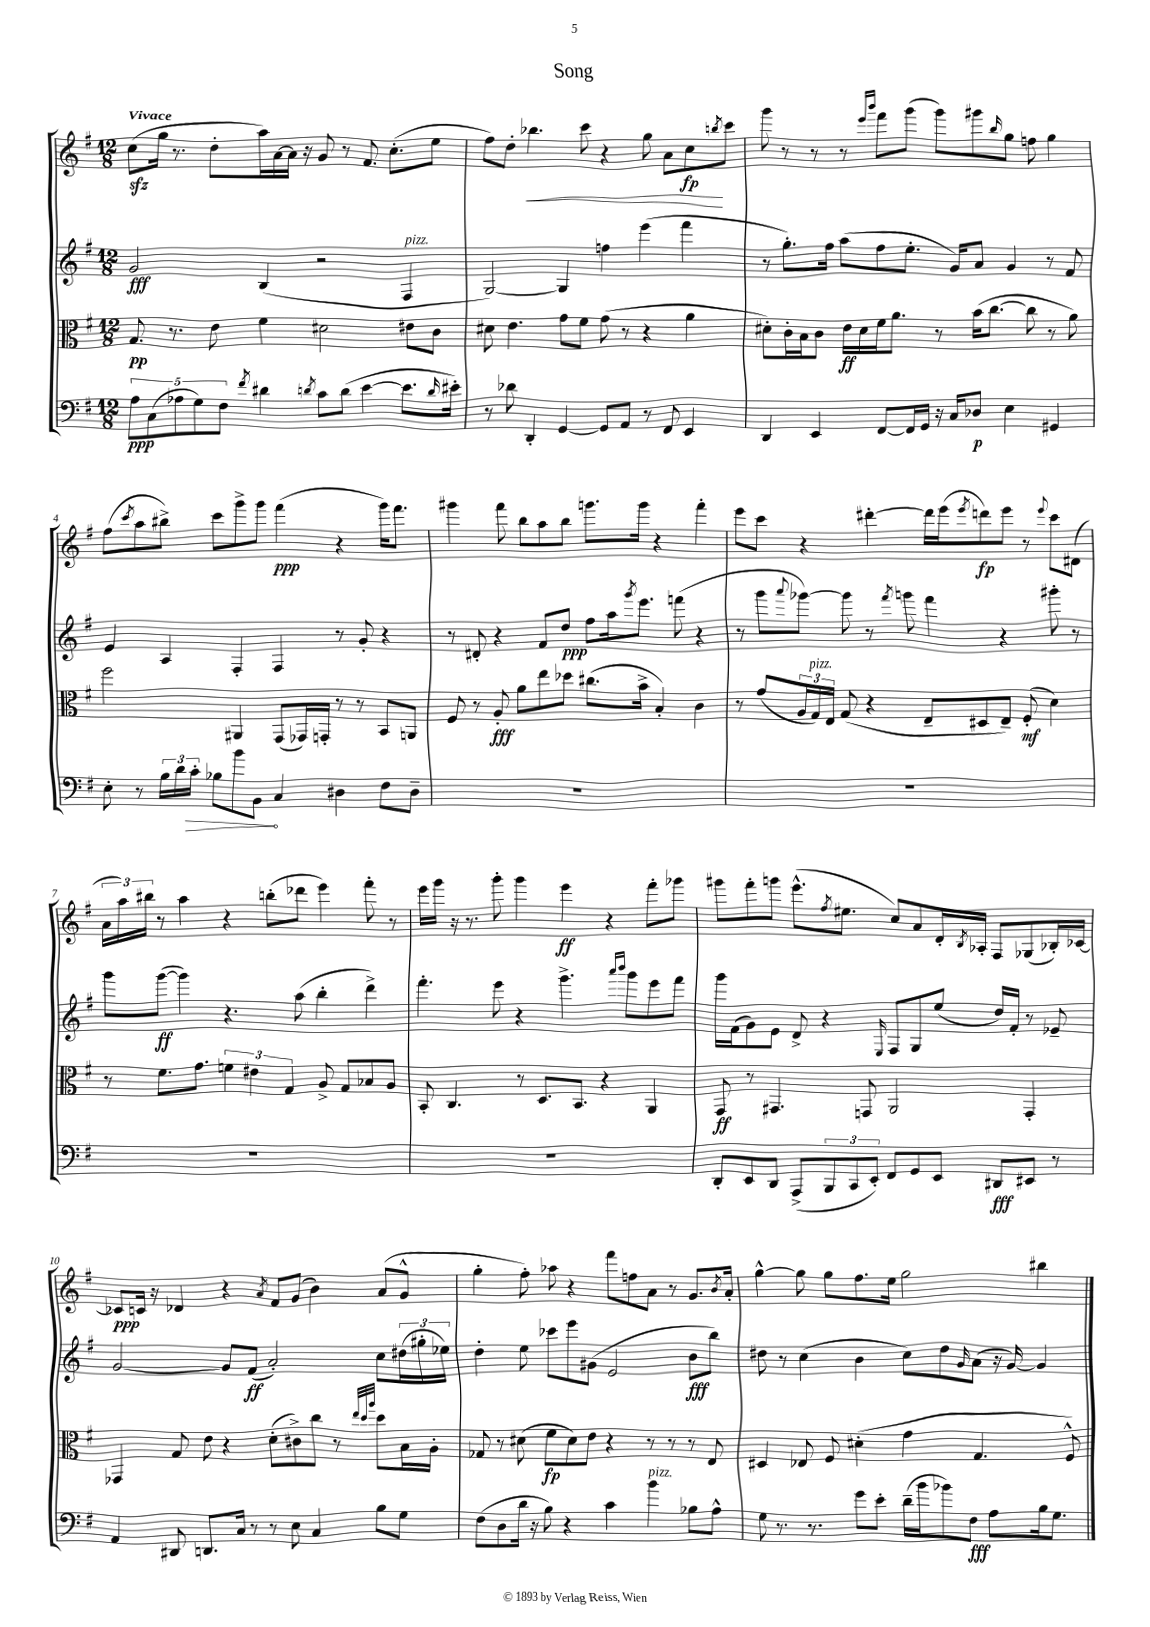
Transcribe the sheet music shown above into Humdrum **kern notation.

**kern	**dynam	**kern	**dynam	**kern	**dynam	**kern	**dynam
*part4	*part4	*part3	*part3	*part2	*part2	*part1	*part1
*staff4	*staff4	*staff3	*staff3	*staff2	*staff2	*staff1	*staff1
*clefF4	*	*clefC3	*	*clefG2	*	*clefG2	*
*k[f#]	*	*k[f#]	*	*k[f#]	*	*k[f#]	*
*M12/8	*	*M12/8	*	*M12/8	*	*M12/8	*
=1	=1	=1	=1	=1	=1	=1	=1
!	!	!	!	!	!	!LO:TX:a:B:t=Vivace	!
10A\L	ppp	8.G/	pp	2g/	fff	(8cczz\L	.
(10C\	.	.	.	.	.	.	.
.	.	.	.	.	.	16gg\Jk	.
.	.	8.r	.	.	.	8.r	.
10A-X\	.	.	.	.	.	.	.
10G\)	.	.	.	.	.	.	.
.	.	8e\	.	.	.	8dd'\L	.
10F#\J	.	.	.	.	.	.	.
8qf#/	.	.	.	.	.	.	.
4d#X\	.	4f#\	.	(4B/	.	16aa\L)	.
.	.	.	.	.	.	[16a\	.
.	.	.	.	.	.	16a\JJ]	.
.	.	.	.	.	.	16r	.
8qdn/	.	.	.	.	.	.	.
8c\L	.	2d#X\	.	2r	.	8g/	.
(8d\J	.	.	.	.	.	8r	.
[4e\	.	.	.	.	.	8.f#/	.
.	.	.	.	.	.	(8.cc'\L	.
!	!	!	!	!LO:TX:a:i:t=pizz.	!	!	!
8.e\L]	.	8e#X\L	.	4F#/	.	.	.
.	.	8c\J	.	.	.	8ee\J	.
16qqd/	.	.	.	.	.	.	.
16e#X'\Jk)	.	.	.	.	.	.	.
=2	=2	=2	=2	=2	=2	=2	=2
8r	.	8d#X\	.	[2G/)	.	8ff#\L)	.
8d-X\	.	4.e\	.	.	.	8dd'\J	.
!	!	!	!	!	!	!	!LO:HP:b
4DD'/	.	.	.	.	.	4.bb-X\	<
[4GG/	.	8g\L	.	4G/]	.	.	.
.	.	8f#\J	.	.	.	8ccc\	.
8GG/L]	.	(8g\	.	4ffn\	.	4r	.
8AA/J	.	8r	.	.	.	.	.
8r	.	4r	.	(4eee\	.	8gg\	.
8FF#/	.	.	.	.	.	8a\L	.
4EE/	.	4a\	.	4fff#\	.	8cc\	fp
.	.	.	.	.	.	8qbbn/	.
.	.	.	.	.	.	8ccc\J	[
=3	=3	=3	=3	=3	=3	=3	=3
4DD/	.	8d#X'\L)	.	8r	.	8ggg\	.
.	.	16c'\L	.	8.gg'\L)	.	8r	.
.	.	16B\J	.	.	.	.	.
4EE/	.	8c\J	.	.	.	8r	.
.	.	.	.	16ff#\Jk	.	.	.
.	.	16e\LL	ff	(8aa\L	.	8r	.
.	.	16d#\	.	.	.	.	.
.	.	.	.	.	.	16qqeee/LL	.
.	.	.	.	.	.	16qqbbb/JJ	.
[8FF#/L	.	16f#\J	.	8ff#\	.	8fff#\L	.
.	.	8.a\J	.	.	.	.	.
16FF#/L]	.	.	.	8.ee'\J	.	(8ggg\J	.
16GG/JJ	.	.	.	.	.	.	.
16r	.	8r	.	.	.	8ggg\L)	.
16C/KL	.	.	.	16g/KL)	.	.	.
8D-X/J	p	(16b\KL	.	8a/J	.	8ggg#X\	.
.	.	[8.cc\J	.	.	.	.	.
.	.	.	.	.	.	16qqbb/	.
4E\	.	.	.	4g/	.	8gg\J	.
.	.	8cc\]	.	.	.	8ffn\	.
4GG#X/	.	8r	.	8r	.	4gg\	.
.	.	8a\)	.	8f#/	.	.	.
!!LO:LB:g=z
=4	=4	=4	=4	=4	=4	=4	=4
8E'\	.	2ff#\	.	4e/	.	(8ff#\L	.
.	.	.	.	.	.	8qccc/	.
8r	.	.	.	.	.	8aa\	.
24B\LL	.	.	.	4A/	.	8bb#X^\J)	.
24d\	.	.	.	.	.	.	.
!	!LO:HP:b	!	!	!	!	!	!
24c'\JJ	>	.	.	.	.	.	.
8B-X\L	.	.	.	.	.	8ccc\L	.
8b\	.	4AA#X/	.	4F#'/	.	8ggg^\	.
8BB\J	.	.	.	.	.	8ggg\J	.
4C/	]	(8GG/L	.	4F#/	.	(4fff#\	ppp
.	.	16GG-X/L)	.	.	.	.	.
.	.	16GGn'/JJ	.	.	.	.	.
4D#X\	.	8r	.	8r	.	4r	.
.	.	8r	.	8g'/	.	.	.
8F#\L	.	8BB/L	.	4r	.	16ggg\KL)	.
.	.	.	.	.	.	8.fff#\J	.
8D#~\J	.	8AAn/J	.	.	.	.	.
=5	=5	=5	=5	=5	=5	=5	=5
1.r	.	8F#/	.	8r	.	4ggg#X\	.
.	.	8r	.	8d#X'/	.	.	.
.	.	8A'/	fff	4r	.	8fff#\	.
.	.	8a\L	.	.	.	8bb\L	.
.	.	8ee\	.	8f#/L	.	8aa\	.
.	.	8dd-X\J	.	8dd/J	ppp	8bb\J	.
.	.	(8.cc#X\L	.	8ff#\L	.	8.gggn\L	.
.	.	.	.	16aa\k	.	.	.
.	.	.	.	8qggg/	.	.	.
.	.	16b^\Jk	.	8.eee\J	.	16ggg\Jk	.
.	.	4B'/)	.	.	.	4r	.
.	.	.	.	(8fffn\	.	.	.
.	.	4c\	.	4r	.	4fff#'\	.
=6	=6	=6	=6	=6	=6	=6	=6
1.r	.	8r	.	8r	.	8eee\L	.
.	.	(8g/L	.	8ggg\L	.	8ccc\J	.
.	.	.	.	8qqaaa/	.	.	.
.	.	24A/L	.	[8ggg-X\J)	.	4r	.
!	!	!LO:TX:a:i:t=pizz.	!	!	!	!	!
.	.	24G/)	.	.	.	.	.
.	.	24E/JJ	.	.	.	.	.
.	.	(8G/	.	8ggg-\]	.	.	.
.	.	4r	.	8r	.	[4ddd#X'\	.
.	.	.	.	8qfff#/	.	.	.
.	.	.	.	8gggn\	.	.	.
.	.	8E~/L	.	4fff#\	.	16ddd#\LL]	.
.	.	.	.	.	.	(16eee\J	.
.	.	.	.	.	.	8qeee/	.
.	.	8D#X/	.	.	.	8dddn\)	fp
.	.	8E~/J)	.	4r	.	8eee\J	.
.	.	(8F#'/	mf	.	.	8r	.
.	.	.	.	.	.	8qqeee/	.
.	.	4d\)	.	8ggg#X'\	.	8ccc\L	.
.	.	.	.	8r	.	(8d#X\J	.
!!LO:LB:g=z
=7	=7	=7	=7	=7	=7	=7	=7
1.r	.	8r	.	8ggg\L	.	24a\LL	.
.	.	.	.	.	.	24aa\)	.
.	.	.	.	.	.	24bb#X\JJ	.
.	.	8.f#\L	.	([8ggg\J	ff	8r	.
.	.	.	.	4ggg\])	.	4aa\	.
.	.	8.g\J	.	.	.	.	.
.	.	6fn\	.	4.r	.	4r	.
.	.	6e#X\	.	.	.	.	.
.	.	.	.	.	.	(8bbn'\L	.
.	.	6G/	.	.	.	.	.
.	.	.	.	(8aa\	.	8ddd-X\J	.
.	.	8A^/	.	4bb'\	.	4eee\)	.
.	.	8G/L	.	.	.	.	.
.	.	8B-X/	.	4ddd^\)	.	8fff#'\	.
.	.	8A/J	.	.	.	8r	.
=8	=8	=8	=8	=8	=8	=8	=8
1.r	.	8BB'/	.	4.fff#'\	.	16eee\LL	.
.	.	.	.	.	.	16ggg\JJ	.
.	.	4.C/	.	.	.	16r	.
.	.	.	.	.	.	8.r	.
.	.	.	.	8eee\	.	8ggg'\	.
.	.	8r	.	4r	.	4ggg\	.
.	.	8.D/L	.	.	.	.	.
.	.	.	.	4.ggg^\	.	4eee\	ff
.	.	8.BB/J	.	.	.	.	.
.	.	4r	.	.	.	4r	.
.	.	.	.	16qqaaa/LL	.	.	.
.	.	.	.	16qqbbb/JJ	.	.	.
.	.	.	.	8ggg\L	.	.	.
.	.	4AA/	.	8eee\	.	8fff#'\L	.
.	.	.	.	8fff#\J	.	8ggg-X\J	.
=9	=9	=9	=9	=9	=9	=9	=9
8DD'/L	.	8GG/	ff	16ggg\LL	.	8ggg#X\L	.
.	.	.	.	(16f#\J	.	.	.
8EE/	.	8r	.	8g\)	.	8fff#'\	.
8DD/J	.	4.GG#X/	.	8e\J	.	8gggn\J	.
(8AAA^/L	.	.	.	8d^/	.	(8.eee^^\L	.
12BBB/	.	.	.	4r	.	.	.
.	.	.	.	.	.	8qff#/	.
.	.	.	.	.	.	8.ee#X\J	.
12CC/	.	.	.	.	.	.	.
.	.	8GGn/	.	.	.	.	.
12EE'/J)	.	.	.	.	.	.	.
.	.	.	.	16qqE/	.	.	.
8FF#/L	.	2AA/	.	8F#/L	.	8cc/L)	.
8GG/	.	.	.	8G/	.	8a/	.
8EE/J	.	.	.	(8ee/J	.	16d'/L	.
.	.	.	.	.	.	8qB/	.
.	.	.	.	.	.	16A-X'/JJ	.
8DD#X/L	fff	.	.	16dd/LL)	.	8F#/L	.
.	.	.	.	16f#'/JJ	.	.	.
8EE#X/J	.	4GG'/	.	8r	.	(8G-X/	.
8r	.	.	.	8e-X~/	.	16B-X'/L)	.
.	.	.	.	.	.	[16c-X/JJ	.
!!LO:LB:g=z
=10	=10	=10	=10	=10	=10	=10	=10
4AA/	.	4GG-X/	.	[2g/	.	8c-X/L]	ppp
.	.	.	.	.	.	16cn/Jk	.
.	.	.	.	.	.	16r	.
8DD#X/	.	8G/	.	.	.	4d-X/	.
8.DDn/L	.	8e\	.	.	.	.	.
.	.	4r	.	8g/L]	.	4r	.
16C/Jk	.	.	.	.	.	.	.
8r	.	.	.	(8f#/J	ff	.	.
.	.	.	.	.	.	8qa/	.
8r	.	(8d'\L	.	2a'/)	.	8f#/L	.
8E\	.	8c#X^\)	.	.	.	(8g/J	.
4C/	.	8cc\J	.	.	.	4b\)	.
.	.	8r	.	.	.	.	.
.	.	32qqee/LLL	.	.	.	.	.
.	.	32qqdd/	.	.	.	.	.
.	.	32qqaa/JJJ	.	.	.	.	.
8B\L	.	8dd\L	.	8cc\L	.	(8a/L	.
8G\J	.	16B\L	.	(24dd#X\L	.	8g^^/J	.
.	.	.	.	24gg#X'\	.	.	.
.	.	16A'\JJ	.	.	.	.	.
.	.	.	.	24ee-X\JJ)	.	.	.
=11	=11	=11	=11	=11	=11	=11	=11
(8F#\L	.	8G-X/	.	4dd'\	.	4gg'\	.
8D\	.	8r	.	.	.	.	.
16d\Jk	.	(8d#X\	.	8ee\	.	8ff#'\)	.
16r	.	.	.	.	.	.	.
8B\)	.	8f#\L	fp	8ccc-X\L	.	8aa-X\	.
4r	.	8d#\)	.	8eee\	.	4r	.
.	.	8e\J	.	(8g#X\J	.	.	.
4c\	.	4r	.	2e/	.	8fff#\L	.
.	.	.	.	.	.	8ffn\	.
!LO:TX:a:i:t=pizz.	!	!	!	!	!	!	!
4b\	.	8r	.	.	.	8a\J	.
.	.	8r	.	.	.	8r	.
8B-X\L	.	8r	.	8b\L	fff	8.g/L	.
8A^^\J	.	8E/	.	8bb\J)	.	.	.
.	.	.	.	.	.	8qb/	.
.	.	.	.	.	.	16a'/Jk	.
=12	=12	=12	=12	=12	=12	=12	=12
8G\	.	4D#X/	.	8dd#X\	.	[4gg^^\	.
8.r	.	.	.	8r	.	.	.
.	.	8E-X/	.	(4cc\	.	8gg\]	.
8.r	.	.	.	.	.	.	.
.	.	8F#/	.	.	.	8gg\L	.
8g\L	.	(4d#X'\	.	4b\	.	8.ff#\	.
8e'\J	.	.	.	.	.	.	.
.	.	.	.	.	.	16ee\Jk	.
(16d~\LL	.	4g\	.	8cc\L)	.	2gg\	.
16b\J	.	.	.	.	.	.	.
8b-X\)	.	.	.	8dd#\	.	.	.
.	.	.	.	16qqg/	.	.	.
8F#\J	fff	4.G/	.	(8a\J	.	.	.
8A\L	.	.	.	16r	.	.	.
.	.	.	.	[16g/)	.	.	.
16B\k	.	.	.	4g/]	.	4bb#X\	.
8.G\J	.	.	.	.	.	.	.
.	.	8F#^^/)	.	.	.	.	.
==	==	==	==	==	==	==	==
*-	*-	*-	*-	*-	*-	*-	*-
